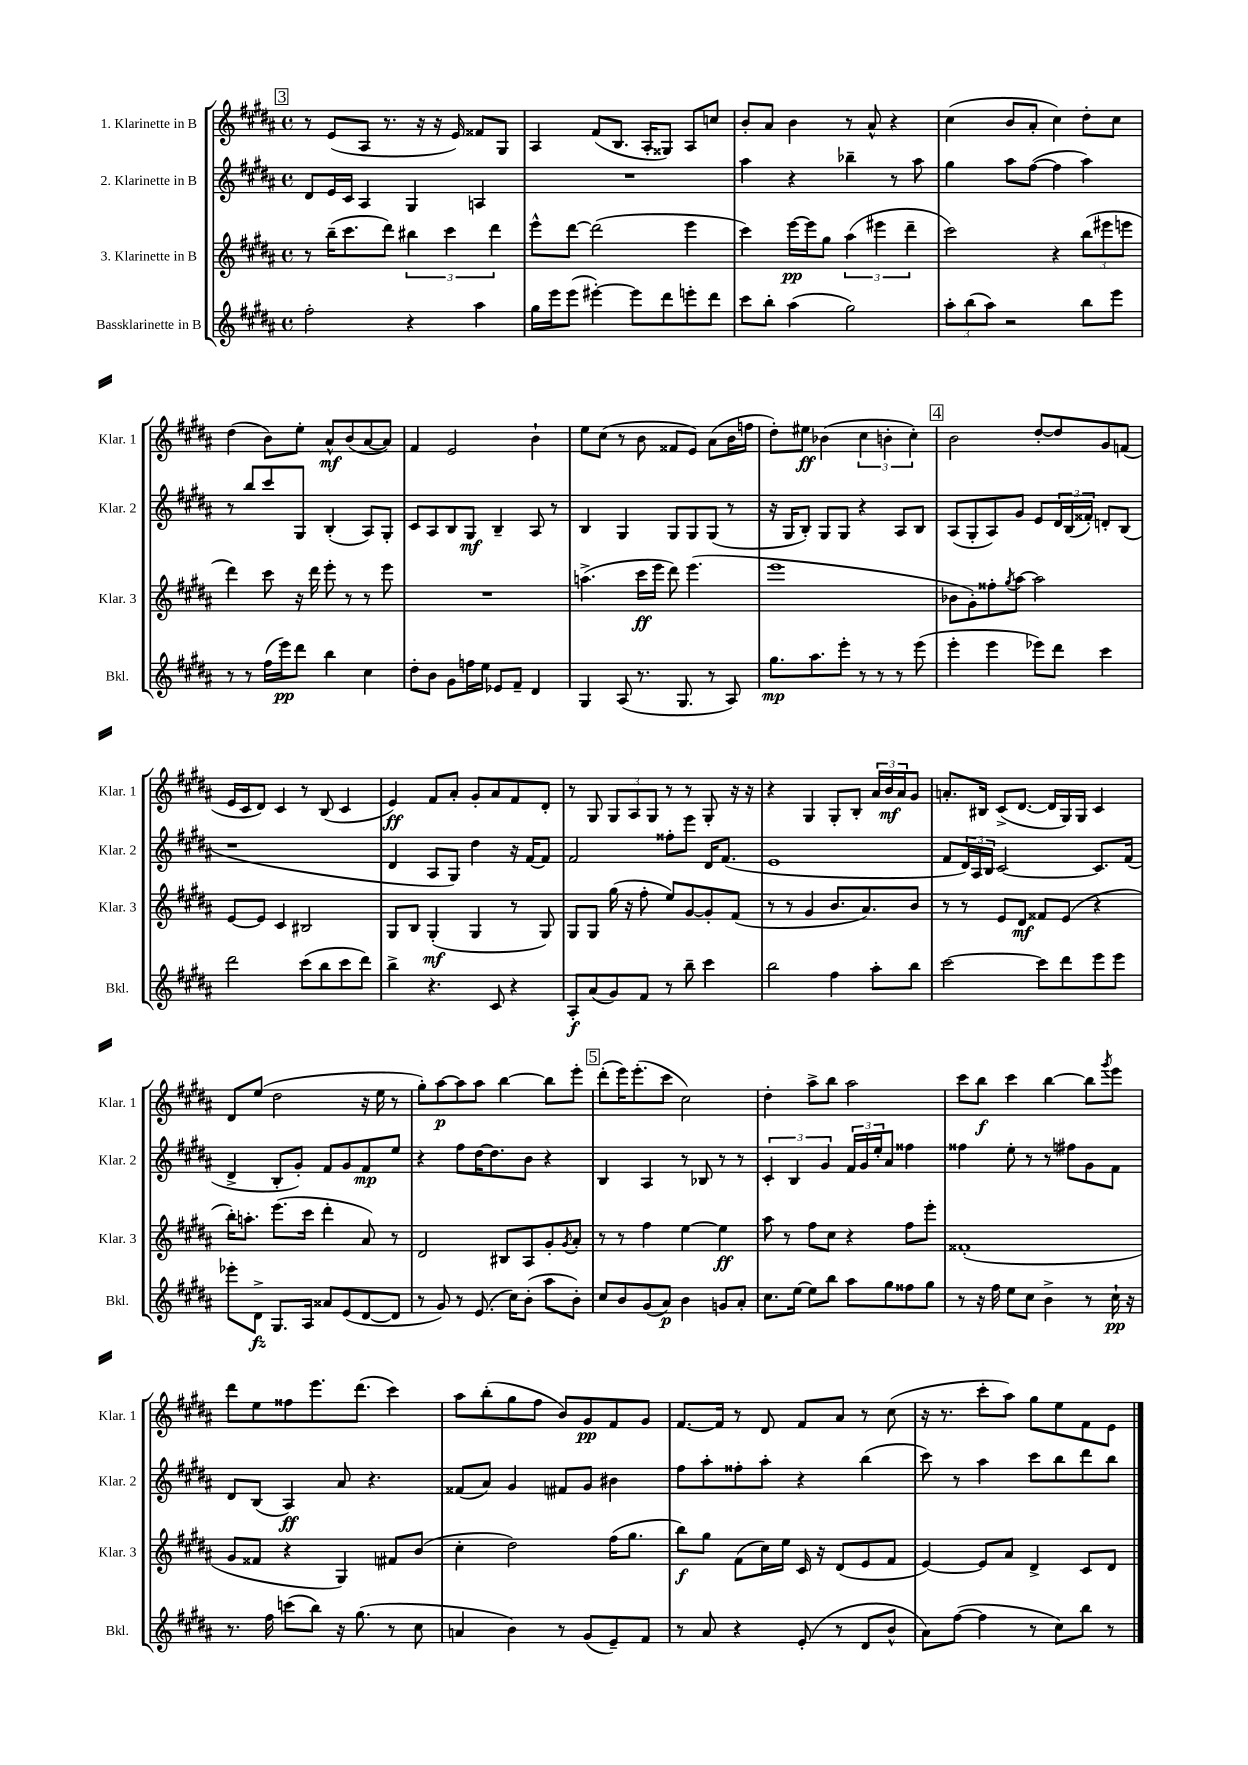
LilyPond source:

<<
\new StaffGroup <<
\new Staff = "s0" \with { instrumentName = "1. Klarinette in B" shortInstrumentName = "Klar. 1" } {
    \clef treble \key b \major \defaultTimeSignature \time 4/4
    \mark \markup { \box "3" } r8 e'8( ais8 r8. r16 r16 e'16) fisis'8 gis8 |
    ais4 fis'8( b8. ais16-. gisis8) ais8 c''8 |
    b'8-. ais'8 b'4 r8 ais'8-^ r4 |
    cis''4( b'8 ais'8-. cis''4) dis''8-. cis''8 |
    dis''4( b'8) e''8-. ais'8-^\mf b'8( ais'8~ ais'8) |
    fis'4 e'2 b'4-! |
    e''8 cis''8( r8 b'8 fisis'8 e'8) ais'8( b'16 f''16 |
    dis''8-.) eis''8\ff bes'4( \tuplet 3/2 { cis''4 b'4-. cis''4-.) } |
    \mark \markup { \box "4" } b'2 dis''8~-. dis''8 gis'8 f'8( |
    e'16 cis'16 dis'8) cis'4 r8 b8( cis'4 |
    e'4\ff) fis'8 ais'8-. gis'8-. ais'8 fis'8 dis'8-. |
    r8 gis8 \tuplet 3/2 { gis8 ais8 gis8 } r8 r8 gis8-. r16 r16 |
    r4 gis4 gis8-. b8-. \tuplet 3/2 { ais'16 b'16\mf ais'16 } gis'8 |
    a'8.-. bis16 cis'8->( dis'8.~ dis'16 gis16) gis16 cis'4 |
    dis'8 e''8( dis''2 r16 e''16 r8 |
    gis''8-.) ais''8~\p ais''8 ais''8 b''4~ b''8 e'''8-. |
    \mark \markup { \box "5" } dis'''8-.( e'''16) e'''8.-.( cis'''8 cis''2) |
    dis''4-. ais''8-> b''8 ais''2 |
    cis'''8 b''8\f cis'''4 b''4~ b''8 \acciaccatura { gis'''8 } e'''8 |
    dis'''8 e''8 fisis''8 e'''8. dis'''8.( cis'''4) |
    ais''8 b''8-.( gis''8 fis''8 b'8) gis'8\pp fis'8 gis'8 |
    fis'8.~ fis'16 r8 dis'8 fis'8 ais'8 r8 cis''8( |
    r16 r8. cis'''8-. ais''8) gis''8 e''8 fis'8 e'8 \bar "|." |
}
\new Staff = "s1" \with { instrumentName = "2. Klarinette in B" shortInstrumentName = "Klar. 2" } {
    \clef treble \key b \major \defaultTimeSignature \time 4/4
    \mark \markup { \box "3" } dis'8 e'16 cis'16 ais4 gis4 a4 |
    R1 |
    ais''4 r4 bes''4-- r8 ais''8 |
    gis''4 ais''8 fis''8~( fis''4 ais''4) |
    r8 b''8 cis'''8 gis8 b4-.( ais8) gis8-. |
    cis'8 ais8 b8 gis8\mf b4-- ais8 r8 |
    b4 gis4 gis8 gis8 gis8( r8 |
    r16 gis16 b8-.) gis8 gis8 r4 ais8 b8 |
    \mark \markup { \box "4" } ais8( gis8-. ais8) gis'8 e'8 \tuplet 3/2 { dis'16 b16( fisis'16-.) } d'8-. b8( |
    r1 |
    dis'4 ais8 gis8) dis''4 r16 fis'16~ fis'8 |
    fis'2 fisis''8-. e'''8 dis'16 fis'8.( |
    e'1 |
    fis'8 \tuplet 3/2 { dis'16) ais16 b16 } cis'2~ cis'8. fis'16( |
    dis'4-> b8-. gis'8-.) fis'8 gis'8 fis'8\mp e''8 |
    r4 fis''8 dis''16~ dis''8. b'8 r4 |
    \mark \markup { \box "5" } b4 ais4 r8 bes8 r8 r8 |
    \tuplet 3/2 { cis'4-. b4 gis'4 } \tuplet 3/2 { fis'16 gis'16 e''16-. } ais'8 fisis''4 |
    fisis''4 e''8-. r8 r8 fis''8 gis'8 fis'8 |
    dis'8 b8( ais4\ff) ais'8 r4. |
    fisis'8( ais'8) gis'4 fis'8 gis'8 bis'4 |
    fis''8 ais''8-. fisis''8-. ais''8-. r4 b''4( |
    cis'''8) r8 ais''4 cis'''8 b''8 dis'''8 b''8 \bar "|." |
}
\new Staff = "s2" \with { instrumentName = "3. Klarinette in B" shortInstrumentName = "Klar. 3" } {
    \clef treble \key b \major \defaultTimeSignature \time 4/4
    \mark \markup { \box "3" } r8 b''16--( cis'''8. dis'''8) \tuplet 3/2 { bis''4 cis'''4 dis'''4 } |
    e'''8-^ dis'''8~ dis'''2( e'''4 |
    cis'''4) e'''16~\pp e'''16 gis''8 \tuplet 3/2 { ais''4( eis'''4 dis'''4-- } |
    cis'''2) r4 \tuplet 3/2 { b''8( eis'''8 e'''8 } |
    dis'''4) cis'''8 r16 dis'''16 e'''8-. r8 r8 e'''8 |
    R1 |
    a''4.->( cis'''16\ff e'''16 dis'''8) e'''4.( |
    e'''1 |
    \mark \markup { \box "4" } bes'8 gis'8-.) fisis''8-. \acciaccatura { gis''8 } ais''8~ ais''2 |
    e'8~ e'8 cis'4 bis2 |
    gis8 b8 gis4-.\mf( gis4 r8 gis8) |
    gis8 gis8 gis''16( r16 fis''8-. e''8) gis'8~ gis'8-. fis'8( |
    r8 r8 gis'4 b'8. ais'8.) b'8 |
    r8 r8 e'8 dis'8\mf fisis'8 e'8( r4 |
    b''16-.) a''8.-. e'''8.( cis'''16 dis'''4-. ais'8) r8 |
    dis'2 bis8 ais8 gis'8-. \acciaccatura { gis'8 } ais'8-. |
    \mark \markup { \box "5" } r8 r8 fis''4 e''4~ e''4\ff |
    ais''8 r8 fis''8 cis''8 r4 fis''8 e'''8-. |
    fisis'1-.( |
    gis'8 fisis'8 r4 gis4) fis'8 b'8( |
    cis''4-. dis''2) fis''16( gis''8. |
    b''8\f) gis''8 fis'8( cis''16) e''16 cis'16 r16 dis'8( e'8 fis'8 |
    e'4~) e'8 ais'8 dis'4-> cis'8 dis'8 \bar "|." |
}
\new Staff = "s3" \with { instrumentName = "Bassklarinette in B" shortInstrumentName = "Bkl." } {
    \clef treble \key b \major \defaultTimeSignature \time 4/4
    \mark \markup { \box "3" } fis''2-. r4 ais''4 |
    gis''16 e'''16 e'''8( eis'''4~-.) eis'''8 dis'''8 e'''8-. dis'''8 |
    cis'''8 b''8-. ais''4( gis''2) |
    \tuplet 3/2 { ais''8-. b''8( ais''8) } r2 b''8 e'''8 |
    r8 r8 fis''16( e'''16\pp) dis'''8 b''4 cis''4 |
    dis''8-. b'8 gis'8 f''16 e''16 ees'8 fis'8-- dis'4 |
    gis4 ais8( r8. gis8. r8 ais8) |
    gis''8.\mp ais''8. e'''8-. r8 r8 r8 e'''8( |
    \mark \markup { \box "4" } e'''4-. e'''4 ees'''8) dis'''8 cis'''4 |
    dis'''2 cis'''8( b''8 cis'''8 dis'''8) |
    b''4-> r4. cis'8 r4 |
    ais8-.\f ais'8( gis'8) fis'8 r8 b''8-- cis'''4 |
    b''2 fis''4 ais''8-. b''8 |
    cis'''2~ cis'''8 dis'''8 e'''8 e'''8 |
    ees'''8-. dis'8->\fz gis8. ais16 aisis'8 e'8( dis'8~ dis'8 |
    r8 gis'8) r8 e'8.( cis''16) b'8-.( ais''8 b'8-.) |
    \mark \markup { \box "5" } cis''8 b'8 gis'8( ais'8\p) b'4 g'8 ais'8-. |
    cis''8. e''16~ e''8 b''8 ais''8 gis''8 fisis''8 gis''8 |
    r8 r16 fis''16 e''8 cis''8 b'4-> r8 cis''16-!\pp r16 |
    r8. fis''16 c'''8( b''8) r16 gis''8.( r8 cis''8 |
    a'4 b'4) r8 gis'8( e'8--) fis'8 |
    r8 ais'8 r4 e'8-.( r8 dis'8 b'8-^ |
    ais'8) fis''8~( fis''4 r8 cis''8) b''8 r8 \bar "|." |
}
>>
>>
\layout { \context { \Score \remove "Bar_number_engraver" } }
